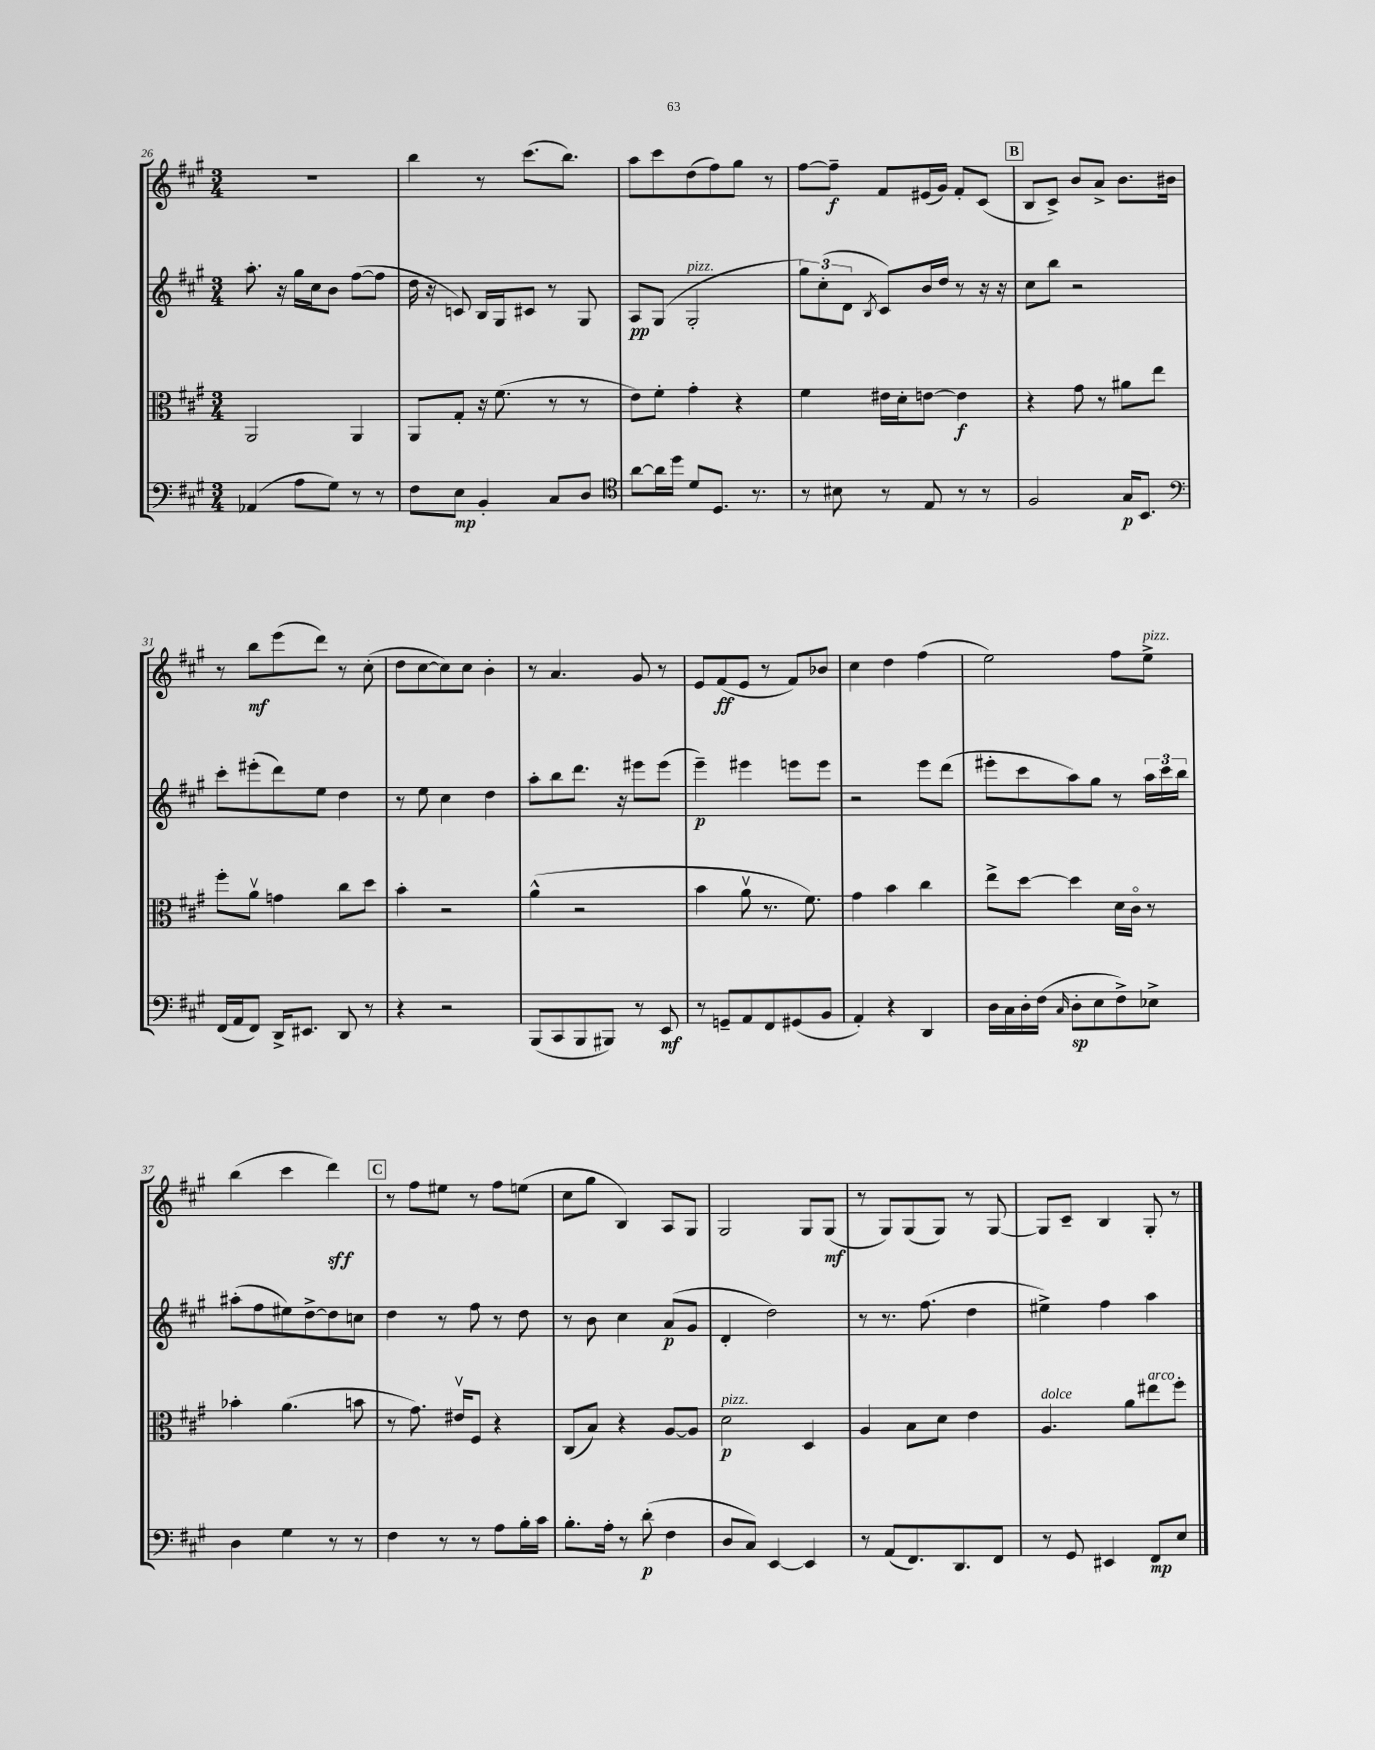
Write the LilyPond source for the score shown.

<<
\new StaffGroup <<
\new Staff = "s0" {
    \clef treble \key a \major \numericTimeSignature \time 3/4
    R2. |
    b''4 r8 cis'''8.( b''8.) |
    a''8 cis'''8 d''8( fis''8) gis''8 r8 |
    fis''8~ fis''8--\f fis'8 eis'16( gis'16) fis'8-. cis'8( |
    \mark \markup { \box "B" } b8 cis'8->) b'8 a'8-> b'8. bis'16 |
    r8 b''8\mf e'''8( d'''8) r8 cis''8-.( |
    d''8 cis''8~ cis''8) cis''8 b'4-. |
    r8 a'4. gis'8 r8 |
    e'8 fis'8\ff( e'8 r8 fis'8) bes'8 |
    cis''4 d''4 fis''4( |
    e''2) fis''8 e''8->^\markup { \italic "pizz." } |
    b''4( cis'''4 d'''4\sff) |
    \mark \markup { \box "C" } r8 fis''8 eis''8 r8 fis''8 e''8( |
    cis''8 gis''8 b4) a8 gis8 |
    gis2 gis8 gis8\mf( |
    r8 gis8) gis8( gis8) r8 gis8~ |
    gis8 cis'8-- b4 gis8-. r8 \bar "|." |
}
\new Staff = "s1" {
    \clef treble \key a \major \numericTimeSignature \time 3/4
    a''8.-. r16 gis''16 cis''16 b'8 fis''8~( fis''8 |
    d''16 r16 c'8) b16 gis16 cis'8 r8 gis8 |
    a8\pp gis8( gis2-.^\markup { \italic "pizz." } |
    \tuplet 3/2 { gis''8) cis''8-.( d'8 } \acciaccatura { b8 } cis'8) b'16 d''16 r8 r16 r16 |
    \mark \markup { \box "B" } cis''8 b''8 r2 |
    cis'''8-. eis'''8-.( d'''8) e''8 d''4 |
    r8 e''8 cis''4 d''4 |
    a''8-. b''8 d'''8. r16 eis'''8 eis'''8( |
    e'''4--\p) eis'''4 e'''8 e'''8 |
    r2 e'''8 d'''8( |
    eis'''8-. cis'''8 a''8) gis''8 r8 \tuplet 3/2 { a''16 cis'''16 b''16 } |
    ais''8-.( fis''8 eis''8) d''8~-> d''8 c''8 |
    \mark \markup { \box "C" } d''4 r8 fis''8 r8 d''8 |
    r8 b'8 cis''4 a'8\p( gis'8 |
    d'4-. d''2) |
    r8 r8. fis''8.( d''4 |
    eis''4->) fis''4 a''4 \bar "|." |
}
\new Staff = "s2" {
    \clef alto \key a \major \numericTimeSignature \time 3/4
    a,2 a,4 |
    a,8 gis8-. r16 fis'8.( r8 r8 |
    e'8) fis'8-. gis'4-. r4 |
    fis'4 eis'16 d'16-. e'8~ e'4\f |
    \mark \markup { \box "B" } r4 gis'8 r8 ais'8 e''8 |
    fis''8-. a'8\upbow g'4 cis''8 d''8 |
    b'4-. r2 |
    a'4-^( r2 |
    b'4 a'8\upbow r8. fis'8.) |
    gis'4 b'4 cis''4 |
    e''8-> d''8~ d''4 d'16 cis'16\flageolet r8 |
    bes'4-. a'4.( b'8 |
    \mark \markup { \box "C" } r8 gis'8.) eis'16\upbow fis8 r4 |
    cis8( b8) r4 a8~ a8 |
    d'2\p^\markup { \italic "pizz." } d4 |
    a4 b8 d'8 e'4 |
    a4.^\markup { \italic "dolce" } a'8 eis''8^\markup { \italic "arco" } fis''8-. \bar "|." |
}
\new Staff = "s3" {
    \clef bass \key a \major \numericTimeSignature \time 3/4
    aes,4( a8 gis8) r8 r8 |
    fis8 e8\mp b,4-. cis8 d8 |
    \clef tenor a'8~ a'16 d''16 d'8 d8. r8. |
    r8 bis8 r8 e8 r8 r8 |
    \mark \markup { \box "B" } fis2 gis16\p b,8. |
    \clef bass fis,16( a,16 fis,8) d,16-> eis,8. d,8 r8 |
    r4 r2 |
    b,,8( cis,8 b,,8 bis,,8) r8 e,8\mf |
    r8 g,8-- a,8 fis,8 gis,8( b,8 |
    a,4-.) r4 d,4 |
    d16 cis16 d16-. fis16( \grace { cis16 } d8-.\sp e8 fis8->) ees8-> |
    d4 gis4 r8 r8 |
    \mark \markup { \box "C" } fis4 r8 r8 a8 b16-. cis'16 |
    b8.-. a16-. r8 d'8-.\p( fis4 |
    d8 cis8) e,4~ e,4 |
    r8 a,8( fis,8.) d,8. fis,8 |
    r8 gis,8 eis,4 fis,8\mp e8 \bar "|." |
}
>>
>>
\layout { \context { \Score currentBarNumber = #26 } }
